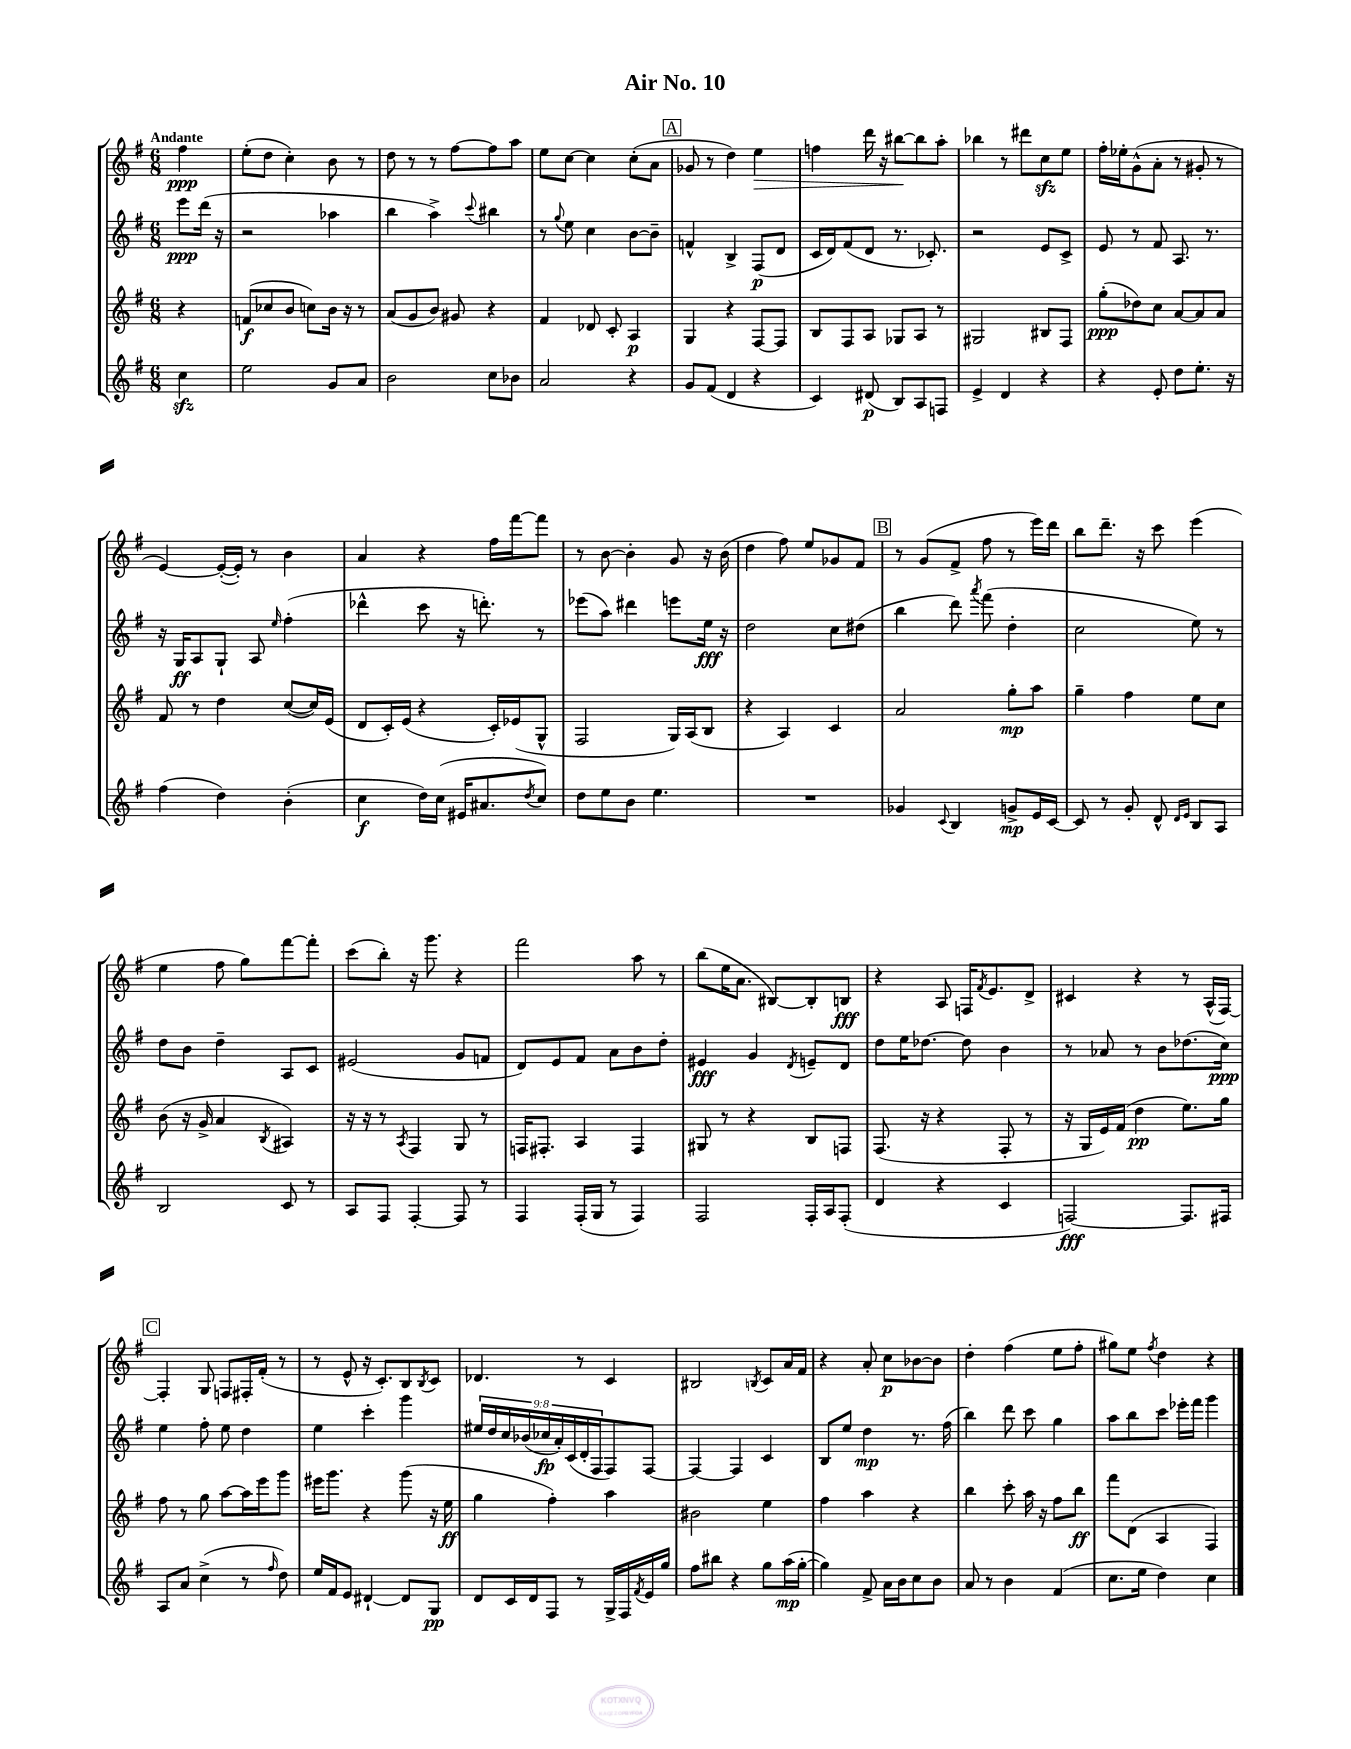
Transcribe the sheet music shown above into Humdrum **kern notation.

**kern	**kern	**kern	**kern
*staff4	*staff3	*staff2	*staff1
*clefG2	*clefG2	*clefG2	*clefG2
*k[f#]	*k[f#]	*k[f#]	*k[f#]
*M6/8	*M6/8	*M6/8	*M6/8
4cc	4r	8eee	4ff#
.	.	(16ddd	.
.	.	16r	.
=	=	=	=
2ee	(8f	2r	(8ee'
.	8cc-	.	8dd
.	8b	.	4cc')
.	8cc)	.	.
8g	16b	4aa-	8b
.	16r	.	.
8a	8r	.	8r
=	=	=	=
2b	(8a	4bb	8dd
.	8g	.	8r
.	8b)	4aa^)	8r
.	8g#	.	[8ff#
.	.	8qqccc	.
8cc	4r	4bb#	8ff#]
8b-	.	.	8aa
=	=	=	=
2a	4f#	8r	8ee
.	.	8qqgg	.
.	.	8ee	[8cc
.	8d-	4cc	4cc]
.	8c'	.	.
4r	4A	[8b	(8cc'
.	.	8b~]	8a
=	=	=	=
8g	4G	4f^^	8g-
(8f#	.	.	8r
4d	4r	4B^	4dd)
4r	[8F#	(8F#	4ee
.	8F#]	8d	.
=	=	=	=
4c)	8B	16c	4ff
.	.	16d)	.
.	8F#	(8f#	.
(8d#	8A	8d	16ddd
.	.	.	16r
8B)	8G-	8.r	[8bb#
8A	8A	.	8bb#]
.	.	8.c-')	.
8F	8r	.	8aa'
=	=	=	=
4e^	2G#	2r	4bb-
4d	.	.	8r
.	.	.	8ddd#
4r	8B#	8e	8cc
.	8F#	8c^	8ee
=	=	=	=
4r	(8gg'	8e	16ff#'
.	.	.	16ee-'
.	8dd-)	8r	(8g^^
8e'	8cc	8f#	8a'
8dd	[8a	8.A	8r
8.ee'	8a]	.	8g#'
.	.	8.r	.
.	8a	.	8r
16r	.	.	.
=	=	=	=
(4ff#	8f#	16r	[4e)
.	.	16G	.
.	8r	8A	.
4dd)	4dd	8G`	(16e'_
.	.	.	16e'])
.	.	8A	8r
.	.	16qqee	.
(4b'	([8cc	(4ff#'	4b
.	16cc])	.	.
.	(16e	.	.
=	=	=	=
4cc	8d	4ddd-^^	4a
.	16c')	.	.
.	(16e	.	.
16dd)	4r	8ccc	4r
(16cc	.	.	.
16e#	.	16r	.
8.a#	.	8.ddd')	.
.	16c')	.	16ff#
.	(16e-	.	[16fff#
8qdd	.	.	.
8cc)	8G^^	8r	8fff#]
=	=	=	=
8dd	2F#	(8eee-	8r
8ee	.	8aa)	[8b
8b	.	4ddd#	4b']
4.ee	.	.	.
.	16G)	8eee	8g
.	(16A	.	.
.	8B	16ee	16r
.	.	16r	(16b
=	=	=	=
2.r	4r	2dd	4dd
.	4A)	.	8ff#)
.	.	.	8ee
.	4c	8cc	8g-
.	.	(8dd#	8f#
=	=	=	=
4g-	2a	4bb	8r
.	.	.	(8g
8qqc	.	.	.
4B	.	8ddd)	8f#^
.	.	8qaaa	.
.	.	(8fff#	8ff#
8g^	8gg'	4dd'	8r
16e	8aa	.	16eee)
[16c	.	.	16ddd
=	=	=	=
8c]	4gg~	2cc	8bb
8r	.	.	8.ddd~
8g'	4ff#	.	.
.	.	.	16r
8d^^	.	.	8ccc
16qqd	.	.	.
16qqe	.	.	.
8B	8ee	8ee)	(4eee
8A	8cc	8r	.
=	=	=	=
2B	(8b	8dd	4ee
.	16r	8b	.
.	16g^	.	.
.	4a	4dd~	8ff#
.	.	.	8gg)
.	8qB	.	.
8c	4A#)	8A	[8fff#
8r	.	8c	8fff#']
=	=	=	=
8A	16r	(2e#	(8ccc
.	16r	.	.
8F#	8r	.	8bb')
.	8qA	.	.
[4F#'	4F#	.	16r
.	.	.	8.ggg
8F#]	8G	8g	4r
8r	8r	8f	.
=	=	=	=
4F#	16F	8d)	2fff#
.	8.F#'	.	.
.	.	8e	.
(16F#'	4A	8f#	.
16G	.	.	.
8r	.	8a	.
4F#)	4F#	8b	8aa
.	.	8dd'	8r
=	=	=	=
2F#	8G#	4e#	(8bb
.	8r	.	16ee
.	.	.	8.a
.	4r	4g	.
.	.	.	[8B#)
.	.	8qd	.
16F#'	8B	8e~	8B#']
16A	.	.	.
(8F#'	8F	8d	8B
=	=	=	=
4d	(8.F#	8dd	4r
.	.	16ee	.
.	16r	[8.dd-	.
4r	4r	.	8A
.	.	8dd-]	16F
.	.	.	8qf#
.	.	.	8.e
4c	8F#'	4b	.
.	8r	.	8d^
=	=	=	=
[2F)	16r	8r	4c#
.	16G	.	.
.	16e)	8a-	.
.	(16f#	.	.
.	4dd	8r	4r
.	.	8b	.
8.F]	8.ee)	(8.dd-	8r
.	.	.	(16A^^
16F#	16gg	16cc)	[16F#)
=	=	=	=
8A	8ff#	4ee	4F#']
8a	8r	.	.
(4cc^	8gg	8ff#'	8G
.	[8aa	8ee	8F
8r	16aa]	4dd	16F#'
.	16eee	.	(16f#'
16qqff#	.	.	.
8dd)	8ggg	.	8r
=	=	=	=
16ee	16eee#	4ee	8r
16f#	8.ggg	.	.
8e	.	.	8e^^
[4d#`	4r	4ccc'	16r
.	.	.	8.c')
8d#]	(8ggg	4ggg	8B
.	.	.	8qB
8G	16r	.	8c
.	16ee	.	.
=	=	=	=
8d	4gg	18ee#	4.d-
.	.	18dd	.
.	.	18cc	.
16c	.	.	.
.	.	(18b-	.
16d	.	.	.
.	.	18cc-	.
8F#	4ff#')	.	.
.	.	18a')	.
.	.	(18c	.
8r	.	.	8r
.	.	18d'	.
.	.	18F#	.
16G^	4aa	8F#)	4c
16F#	.	.	.
8qf#	.	.	.
16e	.	[8F#	.
16gg	.	.	.
=	=	=	=
8ff#	2b#	4F#_	2B#
8bb#	.	.	.
4r	.	4F#]	.
.	.	.	8qB
8gg	4ee	4c	8c
(16aa	.	.	16a
[16gg'	.	.	16f#
=	=	=	=
4gg])	4ff#	8B	4r
.	.	8ee	.
8f#^	4aa	4dd	8a'
16a	.	.	8cc
16b	.	.	.
8cc	4r	8.r	[8b-
8b	.	.	8b-]
.	.	(16ff#	.
=	=	=	=
8a	4bb	4bb)	4dd'
8r	.	.	.
4b	8ccc'	8ddd	(4ff#
.	16aa	8ccc	.
.	16r	.	.
(4f#	8ff#	4gg	8ee
.	8bb	.	8ff#'
=	=	=	=
8.cc	8fff#	8aa	8gg#)
.	(8d	8bb	8ee
16ee	.	.	.
.	.	.	8qff#
4dd)	4A	8ccc	4dd
.	.	16eee-'	.
.	.	16fff#	.
4cc	4F#)	4ggg	4r
==	==	==	==
*-	*-	*-	*-
